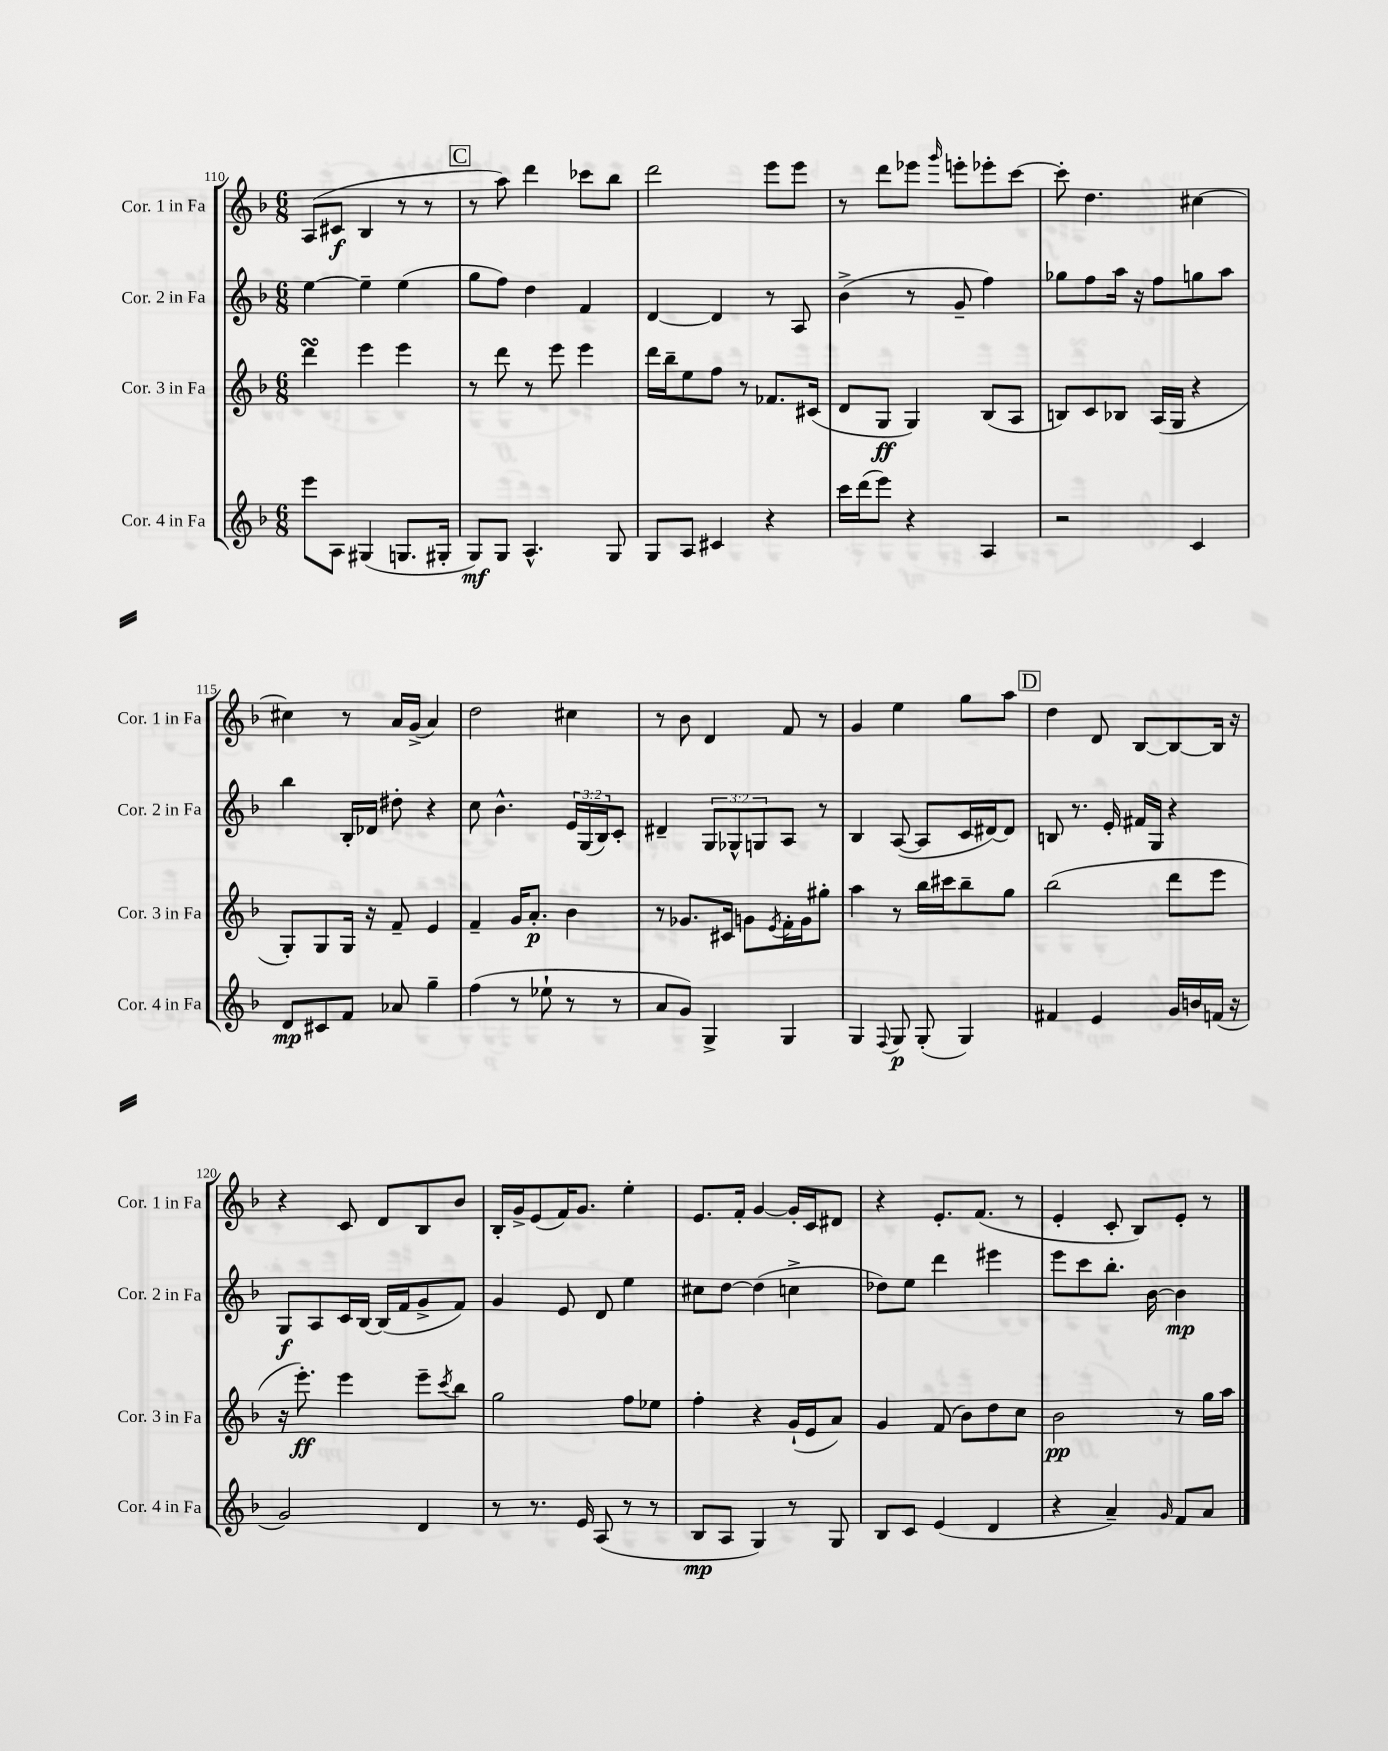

**kern	**kern	**kern	**kern
*staff4	*staff3	*staff2	*staff1
*clefG2	*clefG2	*clefG2	*clefG2
*k[b-]	*k[b-]	*k[b-]	*k[b-]
*M6/8	*M6/8	*M6/8	*M6/8
8eee\L	4ddd\	[4ee\	(8A/L
8A\J	.	.	8c#/J
(4G#/	4eee\	4ee~\]	4B-/
8.G/L	4eee\	(4ee\	8r
.	.	.	8r
16G#'/Jk	.	.	.
=	=	=	=
8G/L)	8r	8gg\L	8r
8G/J	8ddd\	8ff\J)	8aa\)
4.A^^/	8r	4dd\	4ddd\
.	8eee\	.	.
.	4eee\	4f/	8ccc-\L
8G/	.	.	8bb-\J
=	=	=	=
8G/L	16ddd\LL	[4d/	2ddd\
.	16bb-~\J	.	.
8A/J	8ee\	.	.
4c#/	8ff\J	4d/]	.
.	8r	.	.
4r	8.f-/L	8r	8eee\L
.	.	8A/	8eee\J
.	(16c#/Jk	.	.
=	=	=	=
16ccc\LL	8d/L	(4b-^\	8r
(16ddd\J	.	.	.
8eee\J)	8G/J	.	8ddd\L
4r	4G/)	8r	8eee-\J
.	.	.	16qqggg/
.	.	8g~/	8eee'\L
4A/	(8B-/L	4ff\)	8eee-'\
.	8A/J	.	[8ccc\J
=	=	=	=
2r	8B/L)	8gg-\L	8ccc'\]
.	8c/	8ff\	4.dd\
.	8B-/J	16aa\Jk	.
.	.	16r	.
.	(16A/LL	8ff\L	.
.	16G/JJ	.	.
4c/	4r	8gg\	[4cc#\
.	.	8aa\J	.
=	=	=	=
8d/L	8G'/L)	4bb-\	4cc#\]
8c#/	8G/	.	.
8f/J	16G/Jk	16B-'/LL	8r
.	16r	16d-/JJ	.
8a-/	8f~/	8dd#'\	16a/LL
.	.	.	(16g^/JJ
4gg~\	4e/	4r	4a/)
=	=	=	=
(4ff\	4f~/	8cc\	2dd\
.	.	4.b-^^\	.
8r	16g/LK	.	.
.	8.a'/J	.	.
8ee-`\	.	.	.
8r	4b-\	24e/LL	4cc#\
.	.	(24G/	.
.	.	24B-/J)	.
8r	.	8c'/J	.
=	=	=	=
8a/L	8r	4d#~/	8r
8g/J)	8.g-/L	.	8b-\
4G^/	.	12G/L	4d/
.	16c#/Jk	.	.
.	.	12G-^^/	.
.	8g\L	.	.
.	.	12G/	.
.	8qe/	.	.
4G/	16f'\L	8A/J	8f/
.	16g\J	.	.
.	8gg#'\J	8r	8r
=	=	=	=
4G/	4aa\	4B-/	4g/
8qqF/	.	.	.
8G/	8r	([8A/	4ee\
(8G'/	16bb-\LL	8A/]L	.
.	16ccc#\J	.	.
4G/)	8bb-~\	16c/L	8gg\L
.	.	[16d#/J)	.
.	8gg\J	8d#/]J	8aa\J
=	=	=	=
4f#/	(2bb-\	8B/	4dd\
.	.	8.r	.
4e/	.	.	8d/
.	.	16e'/	.
.	.	16f#/LL	[8B-/L
.	.	16G/JJ	.
16g/LL	8ddd\L	4r	8B-/_
16b/	.	.	.
(16f/JJ	8eee\J	.	16B-/]Jk
16r	.	.	16r
=	=	=	=
2g/)	16r	8G/L	4r
.	8.eee'\)	.	.
.	.	8A/	.
.	4eee\	16c/L	8c/
.	.	[16B-/JJ	.
.	.	(16B-/]LL	8d/L
.	.	16f/J	.
4d/	8eee~\L	8g^/	8B-/
.	8qccc/	.	.
.	8bb-\J	8f/J)	8b-/J
=	=	=	=
8r	2gg\	4g/	16B-'/LL
.	.	.	16g^/J
8.r	.	.	(8e/
.	.	8e/	16f/K)
16e/	.	.	8.g/J
(8A/	.	8d/	.
8r	8ff\L	4ee\	4ee'\
8r	8ee-\J	.	.
=	=	=	=
8B-/L	4ff'\	8cc#\L	8.e/L
8A/J	.	[8dd\J	.
.	.	.	16f'/Jk
4G/)	4r	(4dd\]	[4g/
8r	(16g`/LL	4cc^\	16g'/]LL
.	16e/J	.	16c/J
8G/	8a/J)	.	8d#/J
=	=	=	=
8B-/L	4g/	8dd-\L)	4r
8c/J	.	8ee\J	.
(4e/	(8f/	4ddd\	8.e'/L
.	8b-\L)	.	.
.	.	.	(8.f/J
4d/	8dd\	4eee#\	.
.	8cc\J	.	8r
=	=	=	=
4r	2b-\	8eee\L	4e'/
.	.	8ccc\	.
4a~/)	.	8.bb-'\J	8c'/
.	.	.	8B-/L)
.	.	[16b-\	.
16qqg/	.	.	.
8f/L	8r	4b-\]	8e'/J
8a/J	16gg\LL	.	8r
.	16aa\JJ	.	.
==	==	==	==
*-	*-	*-	*-
